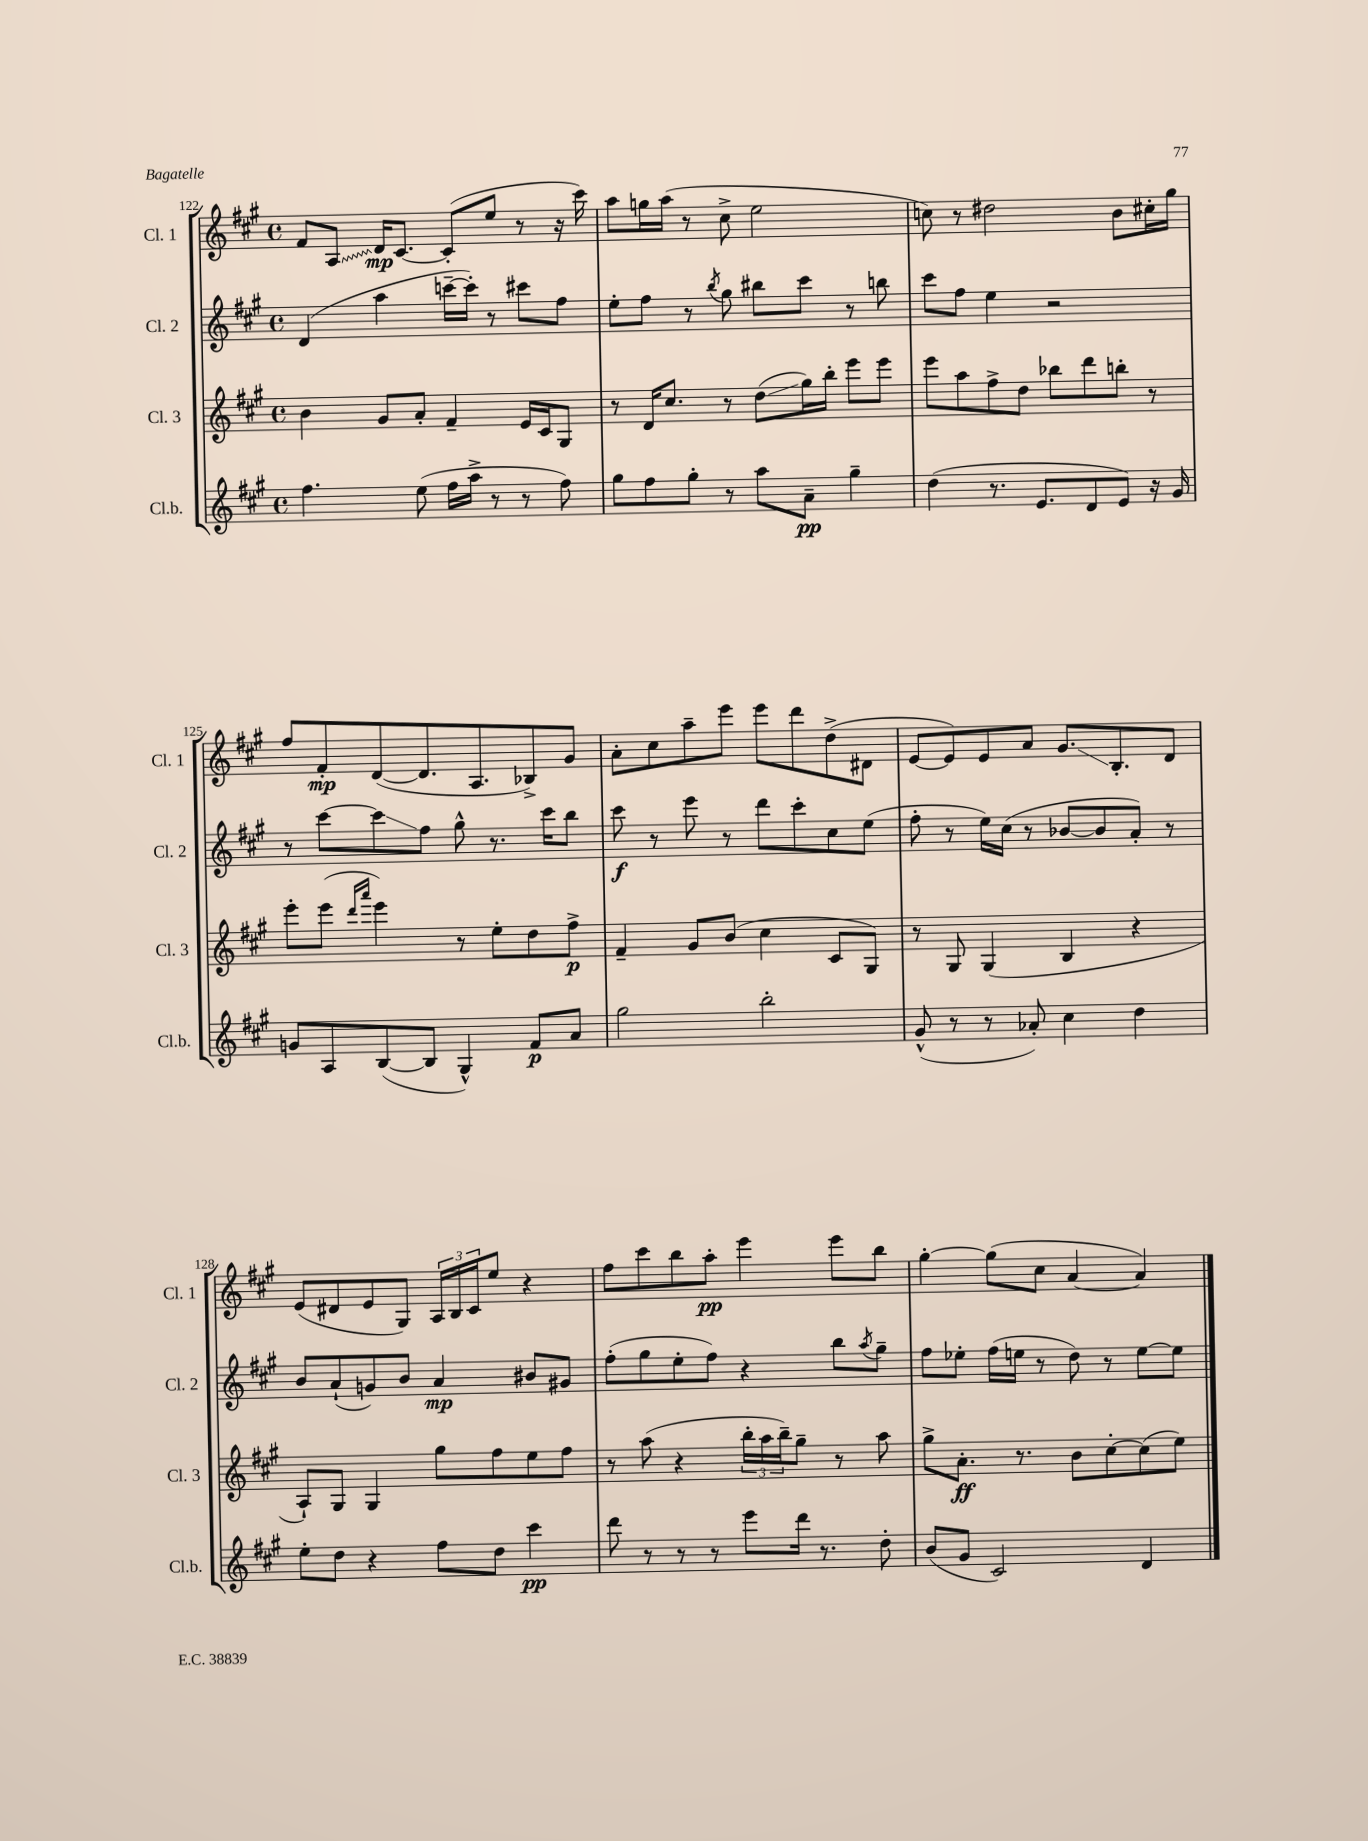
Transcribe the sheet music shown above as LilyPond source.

<<
\new StaffGroup <<
\new Staff = "s0" \with { instrumentName = "Cl. 1" shortInstrumentName = "Cl. 1" } {
    \clef treble \key a \major \defaultTimeSignature \time 4/4
    fis'8 \once \override Glissando.style = #'zigzag a8\glissando d'16\mp cis'8.~ cis'8-.( e''8 r8 r16 cis'''16) |
    a''8 g''16 a''16( r8 cis''8-> e''2 |
    c''8) r8 dis''2 b'8 cis''16-. gis''16 |
    fis''8 fis'8-.\mp d'8~( d'8. a8. bes8->) gis'8 |
    a'8-. cis''8 a''8-- e'''8 e'''8 d'''8 d''8->( dis'8 |
    e'8~ e'8) e'8 a'8 gis'8.\glissando b8.-. d'8 |
    e'8( dis'8 e'8 gis8) \tuplet 3/2 { a16 b16 cis'16 } e''8 r4 |
    fis''8 cis'''8 b''8 a''8-.\pp e'''4 e'''8 b''8 |
    gis''4~-. gis''8( cis''8 a'4~ a'4) \bar "|." |
}
\new Staff = "s1" \with { instrumentName = "Cl. 2" shortInstrumentName = "Cl. 2" } {
    \clef treble \key a \major \defaultTimeSignature \time 4/4
    d'4( a''4 c'''16~-- c'''16-.) r8 cis'''8 fis''8 |
    e''8-. fis''8 r8 \acciaccatura { b''8 } gis''8 bis''8 cis'''8 r8 b''8 |
    cis'''8 fis''8 e''4 r2 |
    r8 cis'''8~ cis'''8\glissando fis''8 gis''8-^ r8. cis'''16 b''8 |
    cis'''8\f r8 e'''8 r8 d'''8 cis'''8-. cis''8 e''8( |
    fis''8-. r8 e''16) cis''16( r8 bes'8~ bes'8 a'8-.) r8 |
    b'8 a'8-!( g'8) b'8 a'4\mp bis'8 gis'8 |
    fis''8-.( gis''8 e''8-. fis''8) r4 b''8 \acciaccatura { a''8 } gis''8-- |
    fis''8 ees''8-. fis''16( e''16 r8 d''8) r8 e''8~ e''8 \bar "|." |
}
\new Staff = "s2" \with { instrumentName = "Cl. 3" shortInstrumentName = "Cl. 3" } {
    \clef treble \key a \major \defaultTimeSignature \time 4/4
    b'4 gis'8 a'8-. fis'4-- e'16 cis'16 gis8 |
    r8 d'16 cis''8. r8 d''8\glissando( gis''16) b''16-. e'''8 e'''8 |
    e'''8 a''8 fis''8-> d''8 bes''8 d'''8 b''8-. r8 |
    e'''8-. e'''8( \grace { d'''16 a'''16 } e'''4) r8 e''8-. d''8 fis''8->\p |
    fis'4-- gis'8 b'8( cis''4 cis'8 gis8) |
    r8 gis8 gis4( b4 r4 |
    a8-!) gis8 gis4 gis''8 fis''8 e''8 fis''8 |
    r8 a''8( r4 \tuplet 3/2 { b''16-. a''16 b''16--) } gis''8-- r8 a''8 |
    gis''8-> a'8.-.\ff r8. b'8 cis''8~-. cis''8( e''8) \bar "|." |
}
\new Staff = "s3" \with { instrumentName = "Cl.b." shortInstrumentName = "Cl.b." } {
    \clef treble \key a \major \defaultTimeSignature \time 4/4
    fis''4. e''8( fis''16 a''16-> r8 r8 fis''8) |
    gis''8 fis''8 gis''8-. r8 a''8 a'8--\pp gis''4-- |
    d''4( r8. e'8. d'8 e'8) r16 gis'16 |
    g'8 a8 b8~( b8 gis4-^) fis'8\p a'8 |
    gis''2 b''2-. |
    gis'8-^( r8 r8 aes'8-.) cis''4 d''4 |
    e''8-. d''8 r4 fis''8 d''8 cis'''4\pp |
    d'''8 r8 r8 r8 e'''8 d'''16 r8. d''8-. |
    b'8( gis'8 cis'2) d'4 \bar "|." |
}
>>
>>
\layout { \context { \Score currentBarNumber = #122 } }
